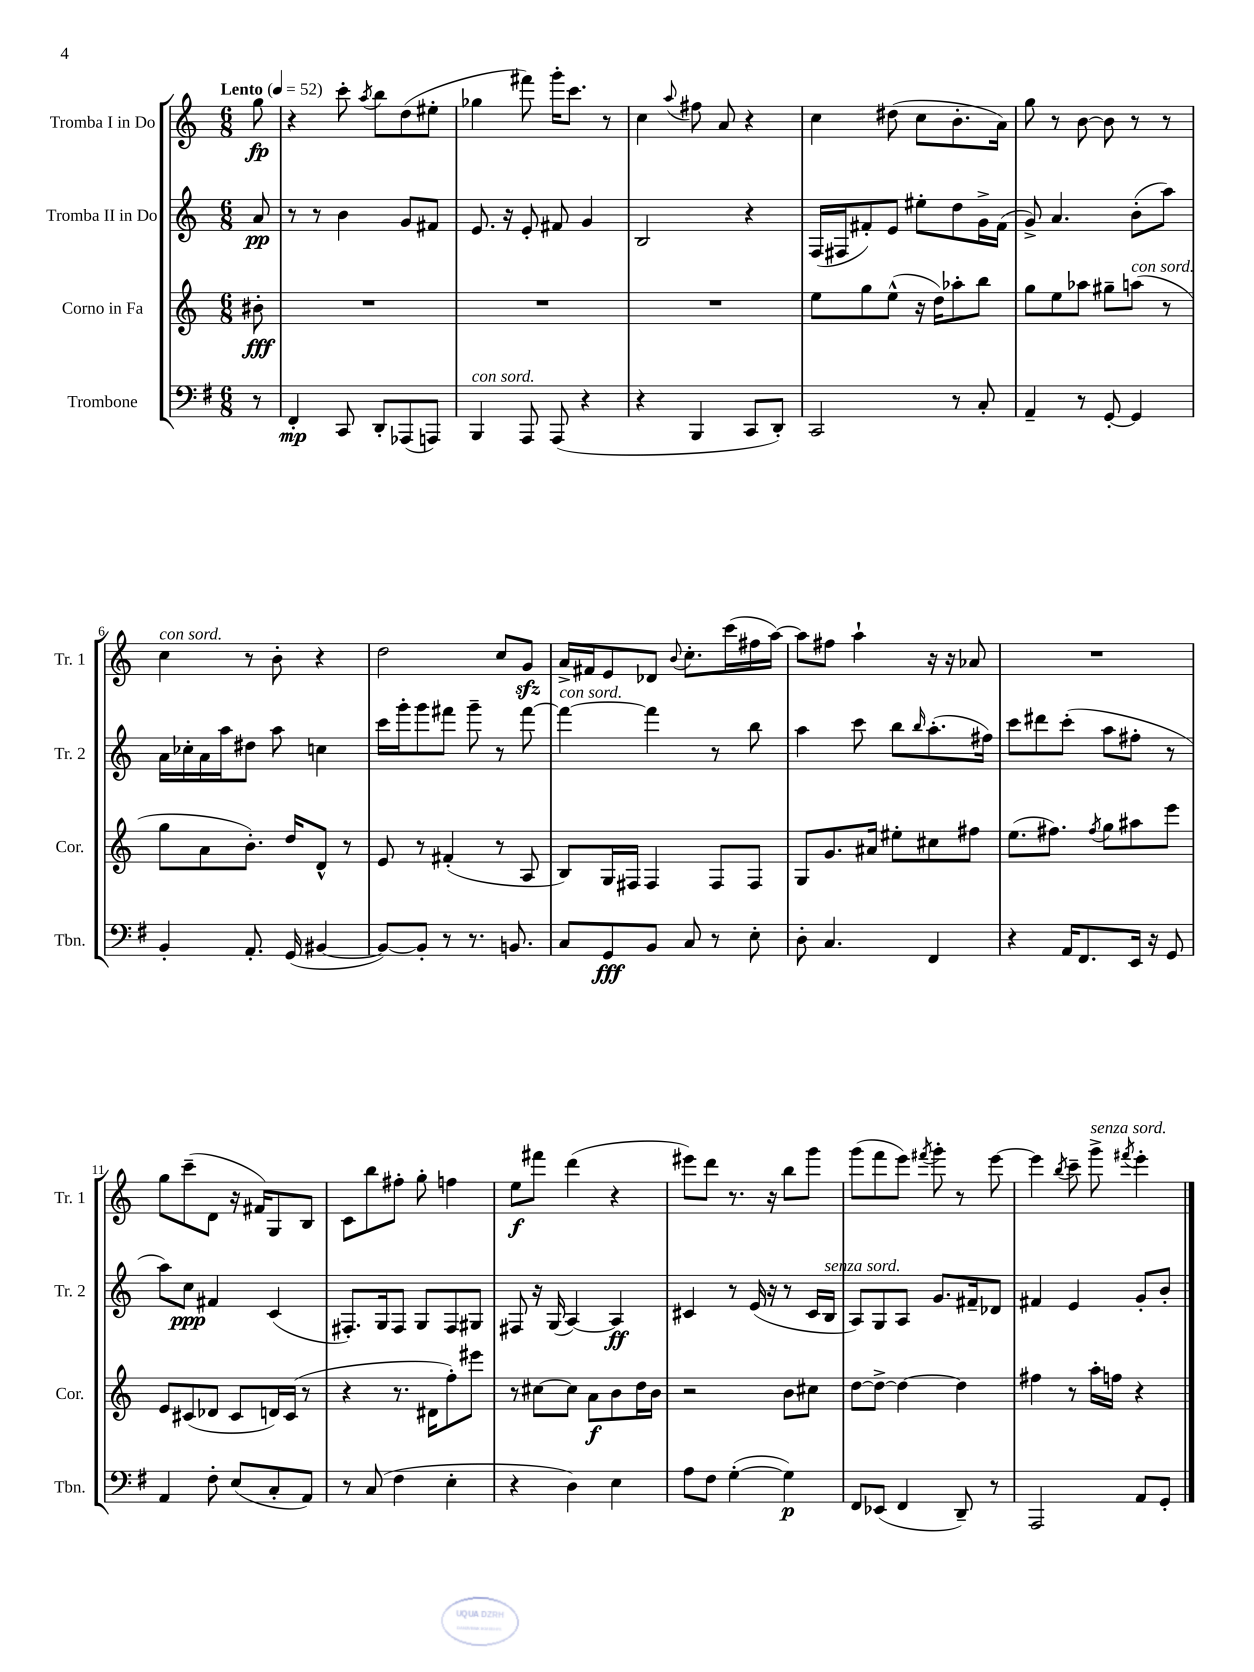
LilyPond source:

<<
\new StaffGroup <<
\new Staff = "s0" \with { instrumentName = "Tromba I in Do" shortInstrumentName = "Tr. 1" } {
    \clef treble \key c \major \numericTimeSignature \time 6/8 \partial 8 \tempo "Lento" 4 = 52
    g''8\fp |
    r4 c'''8-. \acciaccatura { a''8 } b''8 d''8( eis''8-. |
    ges''4 fis'''8) g'''16-. c'''8. r8 |
    c''4 \appoggiatura { a''8 } fis''8 a'8 r4 |
    c''4 dis''8( c''8 b'8.-. a'16) |
    g''8 r8 b'8~ b'8 r8 r8 |
    c''4^\markup { \italic "con sord." } r8 b'8-. r4 |
    d''2 c''8 g'8\sfz |
    a'16-> fis'16 e'8 des'8 \appoggiatura { b'8 } c''8.-. c'''16( fis''16 a''16~) |
    a''8 fis''8 a''4-! r16 r16 aes'8 |
    R2. |
    g''8 c'''8--( d'8 r16 fis'16) g8 b8 |
    c'8 b''8 fis''8-. g''8-. f''4 |
    e''8\f fis'''8 d'''4( r4 |
    eis'''8) d'''8 r8. r16 b''8 g'''8 |
    g'''8( f'''8 e'''8) \acciaccatura { fis'''8 } g'''8-. r8 e'''8~ |
    e'''4 \acciaccatura { b''8 } c'''8-- g'''8->^\markup { \italic "senza sord." } \acciaccatura { fis'''8 } e'''4-. \bar "|." |
}
\new Staff = "s1" \with { instrumentName = "Tromba II in Do" shortInstrumentName = "Tr. 2" } {
    \clef treble \key c \major \numericTimeSignature \time 6/8 \partial 8
    a'8\pp |
    r8 r8 b'4 g'8 fis'8 |
    e'8. r16 e'8-. fis'8 g'4 |
    b2 r4 |
    f16( fis16 fis'8-.) e'8 eis''8-. d''8 g'16-> fis'16( |
    g'8->) a'4. b'8-.( a''8) |
    a'16 ces''16-. a'16 a''16 dis''8 a''8 c''4 |
    c'''16 g'''16-. g'''8 fis'''8 g'''8-- r8 fis'''8~ |
    fis'''4~^\markup { \italic "con sord." } fis'''4 r8 b''8 |
    a''4 c'''8 b''8 \grace { b''16 } a''8.-.( fis''16) |
    c'''8 dis'''8 c'''8-.( a''8 fis''8-. r8 |
    a''8) c''8\ppp fis'4 c'4( |
    fis8.-.) g16 fis8 g8 fis8 gis8 |
    fis8 r16 g16( a4~) a4\ff |
    cis'4 r8 e'16( r16 r8 cis'16 b16^\markup { \italic "senza sord." } |
    a8) g8 a8 g'8. fis'16-- des'8 |
    fis'4 e'4 g'8-. b'8-. \bar "|." |
}
\new Staff = "s2" \with { instrumentName = "Corno in Fa" shortInstrumentName = "Cor." } {
    \clef treble \key c \major \numericTimeSignature \time 6/8 \partial 8
    bis'8-.\fff |
    R2. |
    R2. |
    R2. |
    e''8 g''8 e''8-^( r16 d''16) aes''8-. b''8 |
    g''8 e''8 aes''8 gis''8-- a''8^\markup { \italic "con sord." }( r8 |
    g''8 a'8 b'8.-.) d''16 d'8-^ r8 |
    e'8 r8 fis'4-.( r8 a8 |
    b8) g16 fis16 fis4 fis8 fis8 |
    g8 g'8. ais'16 eis''8-. cis''8 fis''8 |
    e''8.( fis''8.) \acciaccatura { fis''8 } g''8 ais''8 e'''8 |
    e'8 cis'8( des'8 cis'8 d'16) cis'16( r8 |
    r4 r8. dis'16 f''8-.) eis'''8 |
    r8 cis''8~ cis''8 a'8\f b'8 d''16 b'16 |
    r2 b'8 cis''8 |
    d''8~ d''8~-> d''4~ d''4 |
    fis''4 r8 a''16-. f''16 r4 \bar "|." |
}
\new Staff = "s3" \with { instrumentName = "Trombone" shortInstrumentName = "Tbn." } {
    \clef bass \key g \major \numericTimeSignature \time 6/8 \partial 8
    r8 |
    fis,4-.\mp c,8 d,8-. aes,,8( a,,8) |
    b,,4^\markup { \italic "con sord." } a,,8 a,,8( r4 |
    r4 b,,4 c,8 d,8-.) |
    c,2 r8 c8-. |
    a,4-- r8 g,8~-. g,4 |
    b,4-. a,8.-. g,16( bis,4~ |
    bis,8~) bis,8-. r8 r8. b,8. |
    c8 g,8\fff b,8 c8 r8 e8-. |
    d8-. c4. fis,4 |
    r4 a,16 fis,8. e,16 r16 g,8 |
    a,4 fis8-. e8( c8-. a,8) |
    r8 c8( fis4 e4-. |
    r4 d4) e4 |
    a8 fis8 g4~-.( g4\p) |
    fis,8 ees,8( fis,4 d,8--) r8 |
    a,,2 a,8 g,8-. \bar "|." |
}
>>
>>
